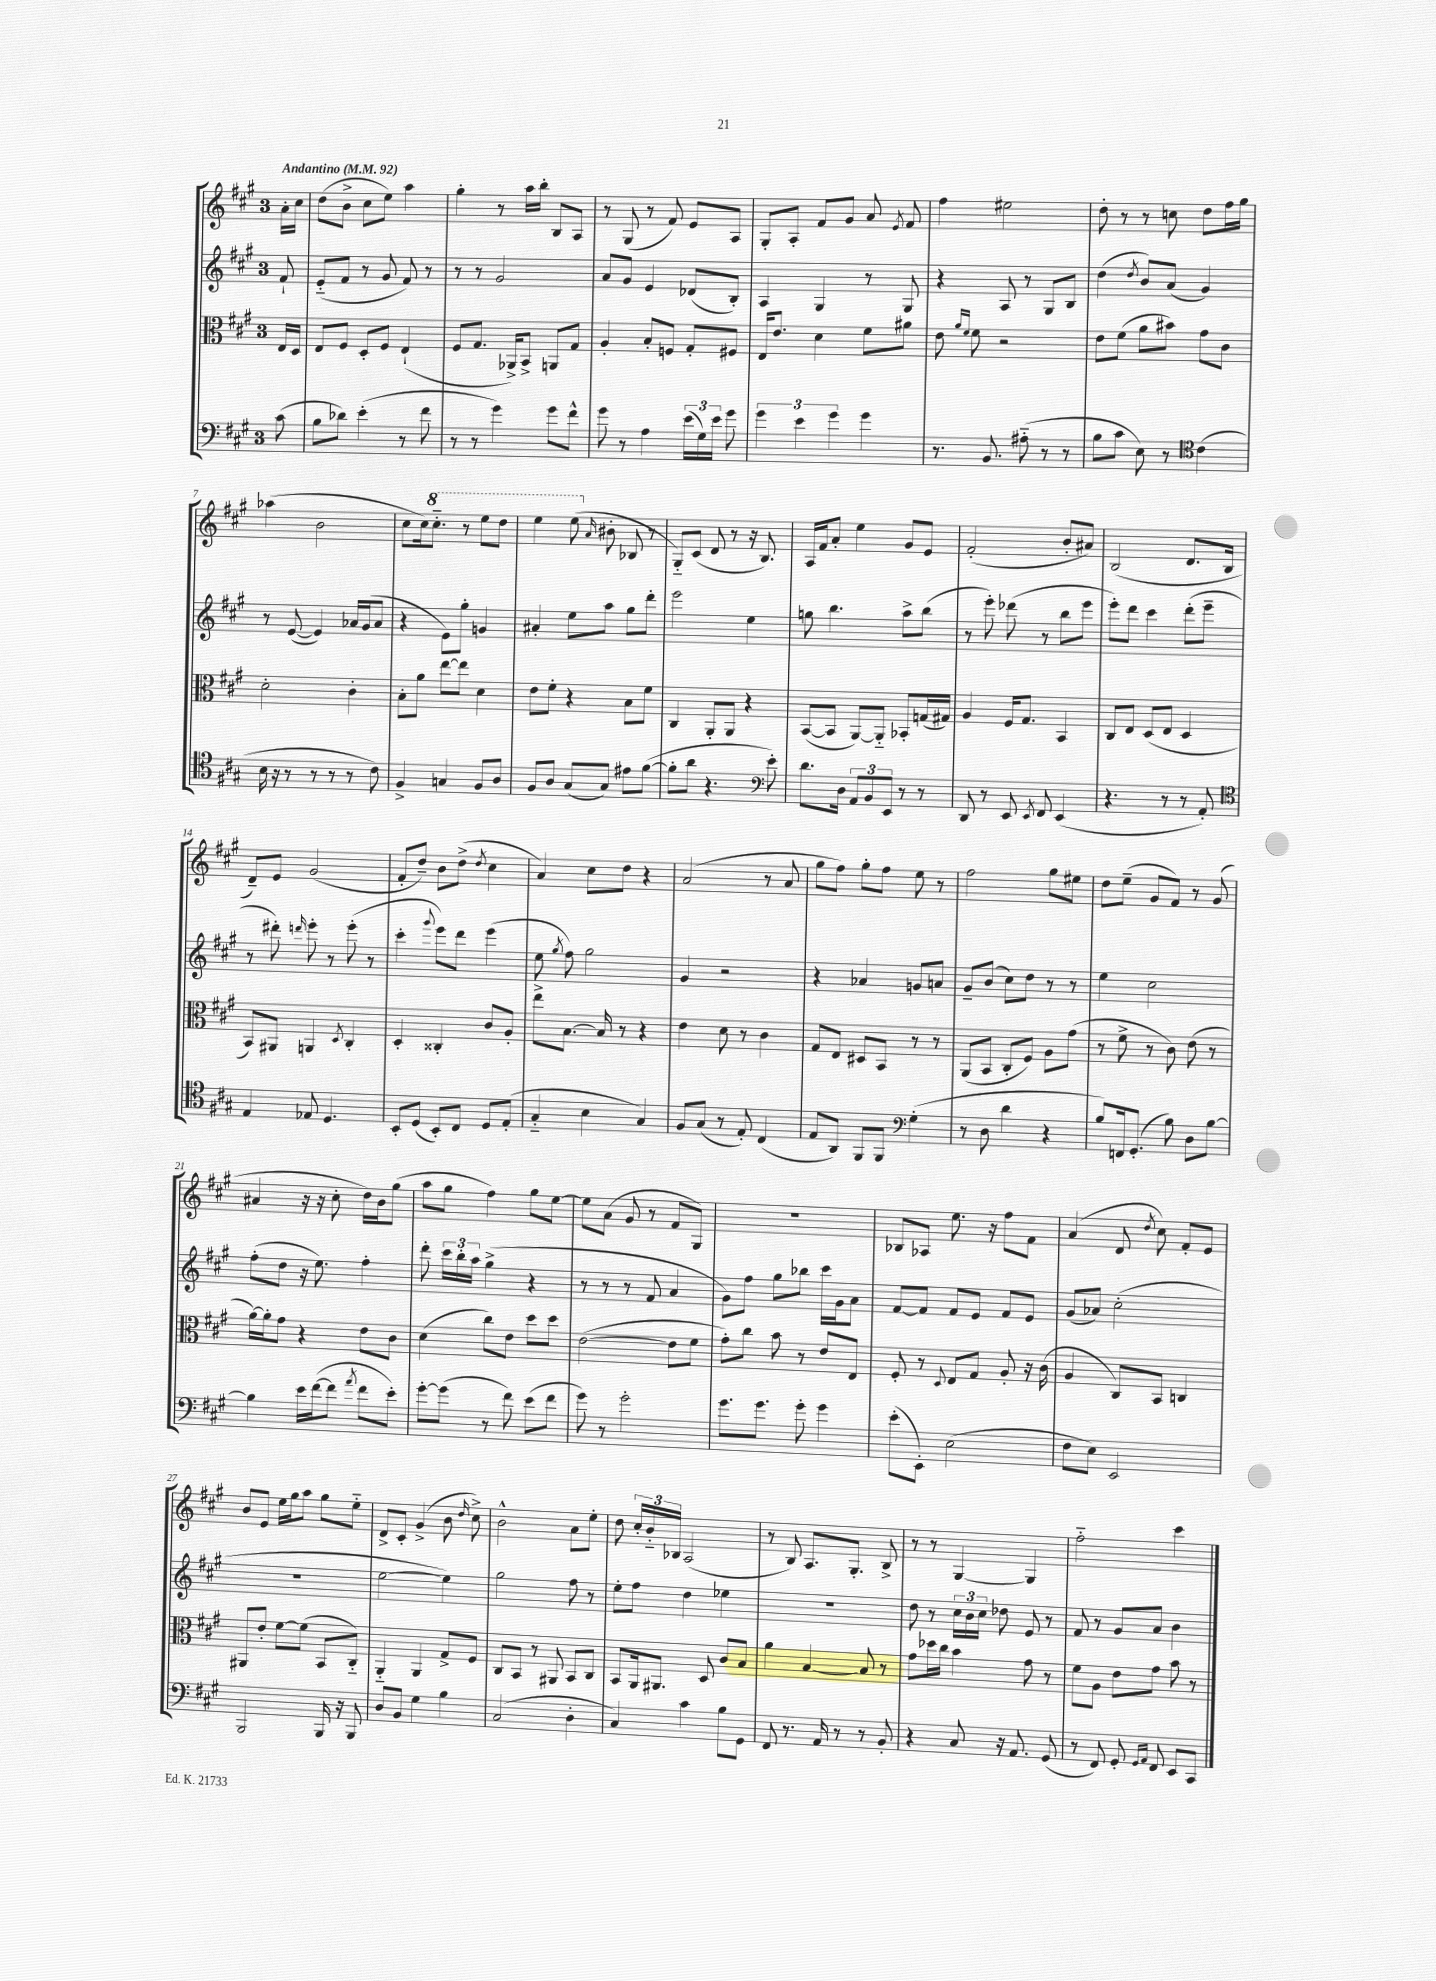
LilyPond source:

<<
\new StaffGroup <<
\new Staff = "s0" {
    \clef treble \key a \major \once \override Staff.TimeSignature.style = #'single-digit \time 3/4 \partial 8 \tempo "Andantino" 4 = 92
    \autoBeamOff a'16[-. cis''16] |
    d''8[( b'8]-> cis''8[ e''8]) a''4 |
    gis''4-. r8 a''16[ b''16]-. b8[ a8] |
    r8 gis8( r8 fis'8) e'8[ a8] |
    gis8[-. a8]-. fis'8[ gis'8] a'8 \acciaccatura { e'8 } fis'8 |
    fis''4 eis''2 |
    d''8-. r8 r8 c''8 d''8[ fis''16 gis''16] |
    aes''4( b'2 |
    cis''8[ cis''16) \ottava #1 cis'''8.]-_ r8 e'''8[ d'''8] |
    e'''4 e'''8( \ottava #0 \grace { a'16 } bis'8-. bes8 r8 |
    gis8[-_) cis'8]( d'8 r8 r16 b8.) |
    a16[ fis'16 a'8]-. e''4 gis'8[ e'8] |
    fis'2-.( b'8[-. ais'8]) |
    b2( d'8.[ b16] |
    d'8[--) e'8] gis'2( |
    fis'8[-. d''8]--) b'8[ d''8]->( \acciaccatura { d''8 } cis''4 |
    a'4) cis''8[ d''8] r4 |
    a'2( r8 a'8 |
    gis''8[ fis''8]) gis''8[-. fis''8] e''8 r8 |
    fis''2 gis''8[ eis''8] |
    d''8[ e''8]--( gis'8[ fis'8]) r8 gis'8( |
    ais'4 r16 r16 cis''8-. d''16[) b'16 gis''8]( |
    a''8[ gis''8] fis''4) gis''8[ e''8]~ |
    e''8[ a'8]( gis'8 r8 fis'8[ gis8]) |
    R2. |
    bes8[ aes8] e''8. r16 fis''8[ fis'8] |
    a'4( d'8 \acciaccatura { d''8 } cis''8) fis'8[-. e'8] |
    b'8[ e'8] e''16[ gis''16 a''8] gis''8[ e''8]-_ |
    d'8[-> cis'8]-. gis'4->( b'8 \grace { d''16 } cis''8->) |
    b'2-^ a'8[ e''8]-. |
    d''8 \tuplet 3/2 { cis''16[-. b'16-_ bes16] } a2( |
    r8 b8) a8.[ gis8.]-. b8-> |
    r8 r8 gis4~ gis4 |
    fis''2-_ cis'''4 \bar "|." |
}
\new Staff = "s1" {
    \clef treble \key a \major \once \override Staff.TimeSignature.style = #'single-digit \time 3/4 \partial 8
    \autoBeamOff fis'8-! |
    e'8[-_( fis'8] r8 gis'8 fis'8) r8 |
    r8 r8 gis'2 |
    a'8[ gis'8] e'4 des'8[( b8]-.) |
    a4 gis4 r8 gis8 |
    r4 a8 r8 gis8[ b8] |
    d''4( \acciaccatura { d''8 } b'8[) a'8]( gis'4) |
    r8 e'8~( e'4) aes'16[ gis'16( aes'8] |
    r4 e'8[) gis''8]-. g'4 |
    ais'4-. e''8[ a''8] gis''8[ d'''8]-. |
    e'''2 e''4 |
    g''8 b''4. a''8[-> b''8]( |
    r8 e'''8-.) des'''8( r8 b''8[ e'''8] |
    e'''8[-.) d'''8] cis'''4 d'''8[-.( e'''8]-- |
    r8 dis'''8-.) \grace { d'''16 } e'''8-. r8 e'''8-.( r8 |
    cis'''4-. \appoggiatura { gis'''8 } e'''8[) d'''8] e'''4( |
    e''8 \acciaccatura { gis''8 } fis''8) gis''2 |
    gis'4 r2 |
    r4 aes'4 g'8[ a'8] |
    gis'8[-- b'8]( cis''8[) d''8] r8 r8 |
    e''4 cis''2 |
    fis''8[-.( d''8] r16 e''8.) fis''4-. |
    d'''8-. \tuplet 3/2 { cis'''16[ b''16-. a''16] } gis''4->( r4 |
    r8 r8 r8 fis'8 a'4 |
    gis'8[) fis''8] gis''8[ bes''8] cis'''16[ gis'16 a'8] |
    fis'8[~ fis'8] fis'8[ e'8] fis'8[ e'8] |
    gis'8[( aes'8]) cis''2-.( |
    R2. |
    e''2~ e''4) |
    gis''2 fis''8 r8 |
    e''8[-. fis''8] d''4 ees''4 |
    R2. |
    d''8 r8 \tuplet 3/2 { cis''16[ b'16 cis''16] } des''8 e'8 r8 |
    fis'8 r8 gis'8[ a'8] b'4 \bar "|." |
}
\new Staff = "s2" {
    \clef alto \key a \major \once \override Staff.TimeSignature.style = #'single-digit \time 3/4 \partial 8
    \autoBeamOff e16[ d16] |
    e8[ fis8] d8[-. fis8] e4-!( |
    fis8[ gis8.] aes,16[->) b,8]-> a,8[ gis8] |
    a4-. b8[-. f8] gis8[-. fis8] |
    e16[ e'8.] d'4 fis'8[ ais'8] |
    e'8 \grace { a'16[ fis'16] } fis'8 r2 |
    e'8[ fis'8]( a'8[ bis'8]) gis'8[ cis'8] |
    d'2-. cis'4-. |
    b8[-. a'8] e''8[~ e''8] d'4 |
    e'8[ fis'8]-. r4 b8[ fis'8] |
    cis4 a,8[-. a,8] r4 |
    b,8[~( b,8] a,8[~) a,8]-_ bes,8[-. g16( gis16]) |
    a4 fis16[ gis8.] b,4 |
    cis8[ e8] d8[( e8] d4 |
    b,8[) ais,8] a,4 \acciaccatura { d8 } cis4-. |
    d4-. cisis4-. cis'8[ a8]-. |
    e''8[-> b8.]~ b16 r8 r4 |
    e'4 d'8 r8 cis'4 |
    gis8[ e8] dis8[ b,8] r8 r8 |
    a,8[( b,8] cis8[-. fis8]) a8[ gis'8]( |
    r8 fis'8-> r8 cis'8) e'8( r8 |
    a'16[~) a'16-. gis'8] r4 e'8[ cis'8] |
    d'4( cis''8[) e'8] d''8[ d''8] |
    e'2~( e'8[ fis'8] |
    gis'8[-.) cis''8] b'8 r8 e'8[ e8] |
    fis8-. r8 \appoggiatura { d8 } e8[ gis8] a8-. r16 cis'16( |
    a4 cis8[) b,8] c4 |
    ais,8[ e'8]-. fis'8[~ fis'8]( b,8[ cis8]-_) |
    a,4-_ a,4 gis8[-> fis8] |
    cis8[ b,8] r8 ais,8 b,8[ cis8] |
    b,8[ a,16 ais,8.] d8 cis'8[ b8] |
    a'4 b4~ b8 r8 |
    gis'8[ des''16 cis''16] b'4 gis'8 r8 |
    fis'8[ a8] e'8[ gis'8] b'8 r8 \bar "|." |
}
\new Staff = "s3" {
    \clef bass \key a \major \once \override Staff.TimeSignature.style = #'single-digit \time 3/4 \partial 8
    \autoBeamOff cis'8( |
    b8[ des'8]) e'4-.( r8 fis'8 |
    r8 r8 gis'4) gis'8[ fis'8]-^ |
    gis'8 r8 a4 \tuplet 3/2 { e'16[( gis16) e'16] } gis'8 |
    \tuplet 3/2 { gis'4 e'4 gis'4 } gis'4 |
    r8. b,8. ais8-_( r8 r8 |
    b8[ cis'8] e8) r8 \clef tenor cis'4( |
    b16 r16 r8 r8 r8 r8 cis'8) |
    fis4-> g4 fis8[ a8] |
    fis8[ a8] gis8[( gis8]) eis'8[ fis'8]~( |
    fis'8[-. a'8] r4. \clef bass e'8-.) |
    d'8.[ d16] \tuplet 3/2 { a,8[ b,8 e,8] } r8 r8 |
    d,8 r8 e,8 \acciaccatura { e,8 } fis,8 e,4( |
    r4. r8 r8 a,8-.) |
    \clef tenor e4 ees8 d4. |
    b,8[-. d8]( b,8[-.) cis8] d8[ e8]-.( |
    gis4-_ b4 gis4) |
    fis8[ gis8]( r8 e8-.) cis4( |
    e8[ a,8]) fis,8[ fis,8] \clef bass gis4-.( |
    r8 d8 d'4 r4 |
    b8[) f,16 gis,8.]-.( b8) d8[ b8]~ |
    b4 e'16[ fis'16~( fis'8] \acciaccatura { a'8 } fis'8[ e'8]-.) |
    gis'8[~-. gis'8]( r8 fis'8) e'8[( fis'8] |
    gis'8) r8 gis'2-. |
    gis'8.[ gis'8.] gis'8-. gis'4 |
    e'8[-.( e,8]-.) e2( |
    fis8[ e8]) e,2 |
    b,,2 b,,16 r16 b,,8 |
    d8[ b,8] gis4 b4 |
    cis2( d4-. |
    cis4) cis'4 b8[ gis,8] |
    fis,8 r8. a,16 r8 r8 b,8-. |
    r4 cis8 r16 a,8. gis,8( |
    r8 fis,8) gis,8-. \grace { gis,16[ a,16] } fis,8 e,8[ cis,8] \bar "|." |
}
>>
>>
